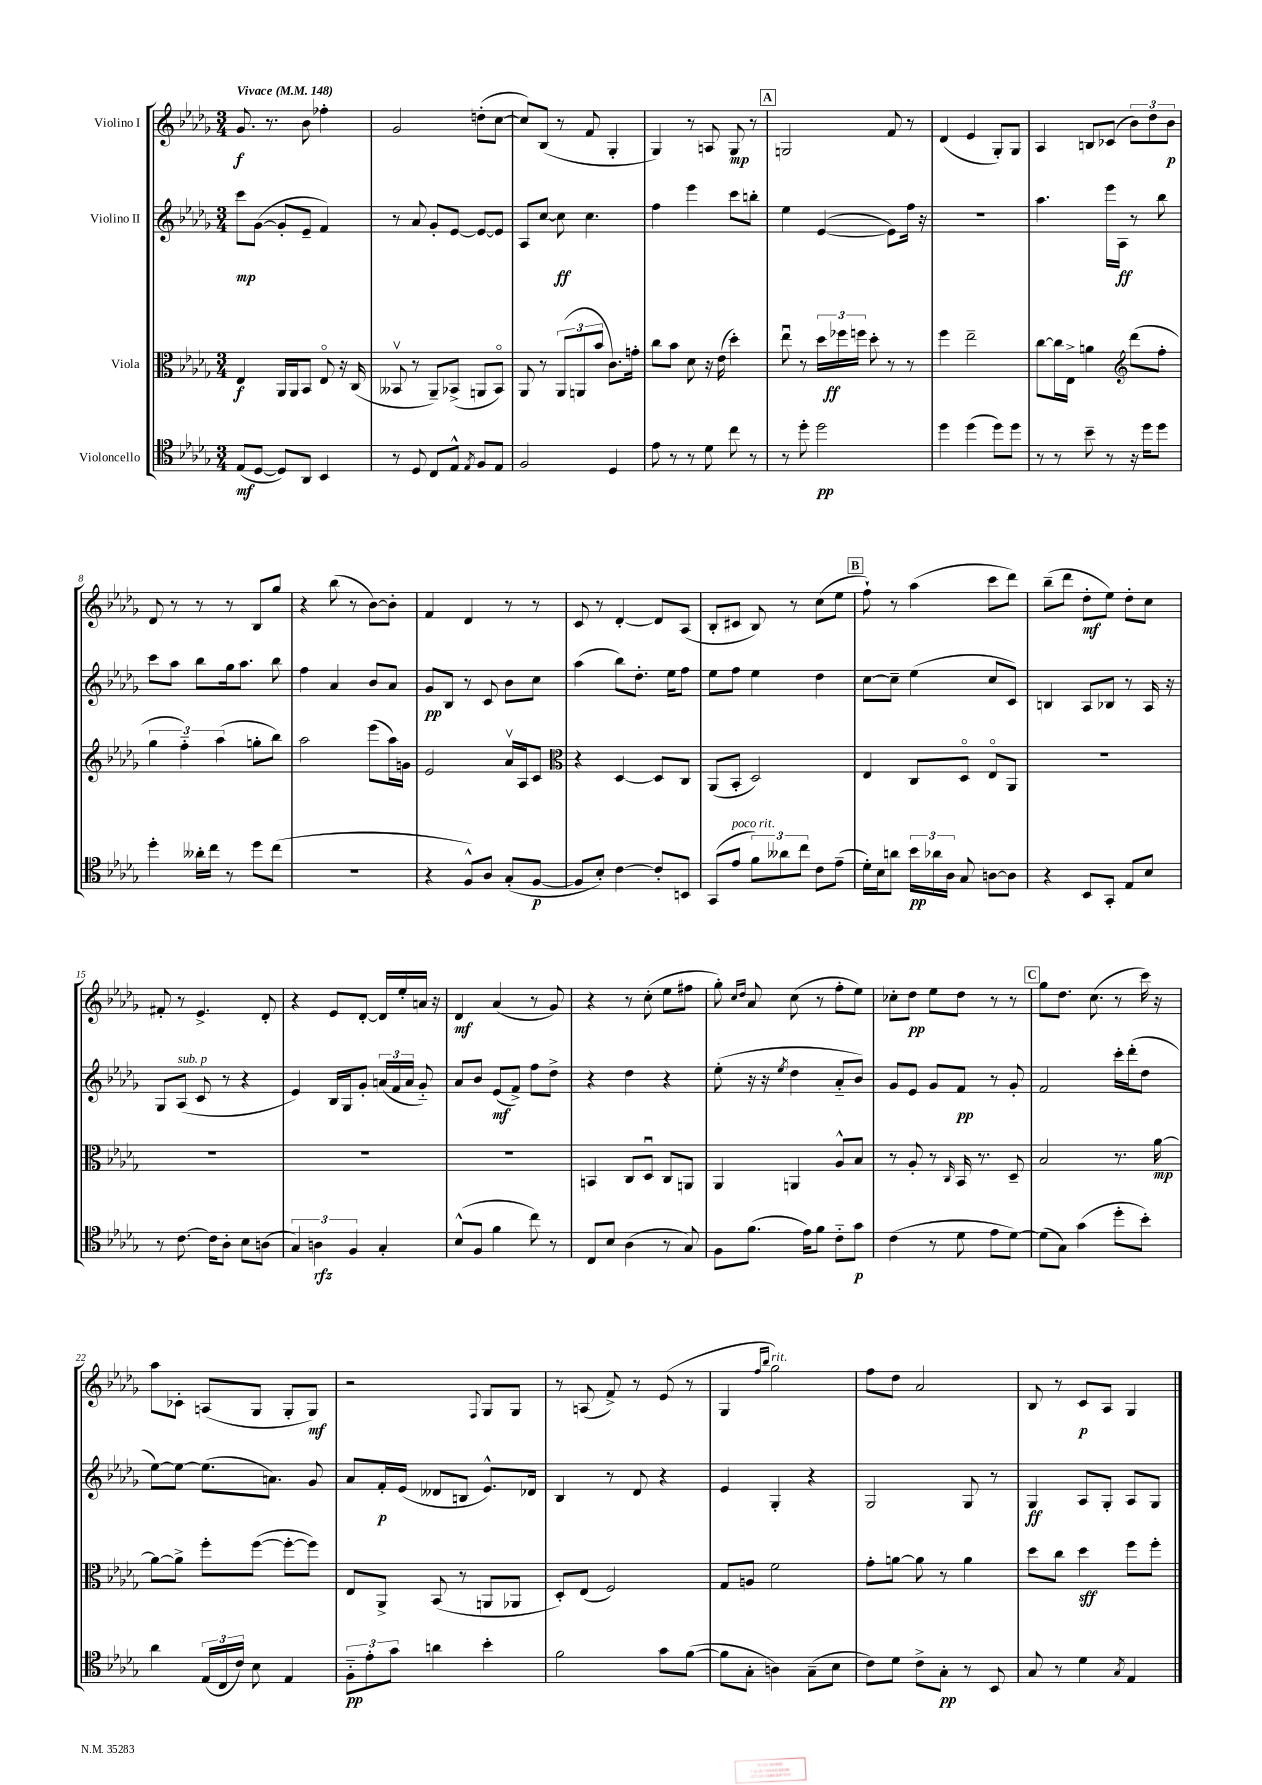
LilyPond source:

<<
\new StaffGroup <<
\new Staff = "s0" \with { instrumentName = "Violino I" } {
    \clef treble \key des \major \numericTimeSignature \time 3/4 \tempo "Vivace" 4 = 148
    \autoBeamOff ges'8.\f r8. bes'8 fes''4-. |
    ges'2 d''8[-.( c''8]~ |
    c''8[) bes8]( r8 f'8 ges4-. |
    ges4) r8 a8 ges8\mp r8 |
    \mark \markup { \box "A" } g2 f'8 r8 |
    des'4( ees'4 ges8[-.) ges8] |
    aes4 b8[ ces'8]( \tuplet 3/2 { bes'8[) des''8 bes'8]\p } |
    des'8 r8 r8 r8 bes8[ ges''8] |
    r4 bes''8( r8 bes'8[~) bes'8]-. |
    f'4 des'4 r8 r8 |
    c'8 r8 des'4~-. des'8[ aes8]( |
    bes8[-. cis'8] bes8) r8 c''8[( ees''8] |
    \mark \markup { \box "B" } f''8-!) r8 aes''4( c'''8[ des'''8]) |
    bes''8[--( des'''8] des''8[-.\mf ees''8]) des''8[-. c''8] |
    fis'8-. r8 ees'4.-> des'8-. |
    r4 ees'8[ des'8]~-. des'16[ ees''16-. a'16] r16 |
    des'4\mf aes'4( r8 ges'8) |
    r4 r8 c''8-.( ees''8[ fis''8] |
    ges''8-.) \grace { c''16[ des''16] } aes'8 c''8( r8 f''8[-. ees''8]) |
    ces''8[-. des''8]\pp ees''8[ des''8] r8 r8 |
    \mark \markup { \box "C" } ges''8[ des''8.] c''8.( r8 c'''16) r16 |
    aes''8[ ces'8]-. a8[( ges8] ges8[-. ges8]\mf) |
    r2 \appoggiatura { f8 } ges8[ ges8] |
    r8 a8( f'8->) r8 ees'8( r8 |
    ges4 \grace { f''16[ bes''16] } ges''2^\markup { \italic "rit." }) |
    f''8[ des''8] aes'2 |
    bes8 r8 c'8[\p aes8] ges4 \bar "|." |
}
\new Staff = "s1" \with { instrumentName = "Violino II" } {
    \clef treble \key des \major \numericTimeSignature \time 3/4
    \autoBeamOff c'''8[\mp ges'8]~( ges'8[-. ees'8]-- f'4) |
    r8 aes'8 ges'8[-. ees'8]~ ees'8[~ ees'8] |
    aes8[ c''8]~ c''8\ff c''4. |
    f''4 ees'''4 c'''8[ b''8]-. |
    \mark \markup { \box "A" } ees''4 ees'4~( ees'8[) f''16] r16 |
    R2. |
    aes''4. ees'''16[ aes16]\ff r8 bes''8 |
    c'''8[ aes''8] bes''8[ ges''16 aes''8.] bes''8 |
    f''4 aes'4 bes'8[ aes'8] |
    ges'8[\pp bes8] r8 c'8 bes'8[ c''8] |
    aes''4( bes''8[) des''8.]-. ees''16[ f''8] |
    ees''8[ f''8] ees''4 des''4 |
    \mark \markup { \box "B" } c''8[~ c''8]-- ees''4( c''8[ c'8]) |
    b4 aes8[ bes8] r8 aes16 r16 |
    ges8[ aes8]^\markup { \italic "sub. p" }( c'8 r8 r4 |
    ees'4) bes16[ ges16 ges'8]-. \tuplet 3/2 { a'16[( f'16 a'16] } ges'8-_) |
    aes'8[ bes'8] ees'8[\mf( f'8]->) f''8[ des''8]-> |
    r4 des''4 r4 |
    ees''8-.( r16 r16 \acciaccatura { ees''8 } des''4 aes'8[-_ bes'8]) |
    ges'8[ ees'8] ges'8[ f'8]\pp r8 ges'8-. |
    \mark \markup { \box "C" } f'2 c'''16[-. des'''16-.( des''8] |
    ees''8[~) ees''8]~ ees''8.[( a'8.]) ges'8 |
    aes'8[ f'16-.\p ees'16]( deses'8[ b8] ees'8.[-^) des'16] |
    bes4 r8 des'8 r4 |
    ees'4 ges4-. r4 |
    ges2 ges8 r8 |
    ges4\ff aes8[ ges8]-. aes8[ ges8] \bar "|." |
}
\new Staff = "s2" \with { instrumentName = "Viola" } {
    \clef alto \key des \major \numericTimeSignature \time 3/4
    \autoBeamOff ees4\f aes,16[ aes,16 bes,8] ees8\flageolet r16 c16( |
    beses,8\upbow r8 aes,8[--) bes,8]->( a,8[ bes,8]\flageolet) |
    aes,8 r8 \tuplet 3/2 { aes,8[( a,8 bes'8] } c'8.[) g'16]-. |
    c''8[ bes'8] des'8 r16 ees'16( des''4-.) |
    \mark \markup { \box "A" } ees''8\downbow r8 \tuplet 3/2 { des''16[ fes''16\ff f''16] } des''8-. r8 r8 |
    f''4 ees''2-- |
    c''8[~ c''16 ees16]-> a'4 \clef treble des'''8[( f''8]-. |
    \tuplet 3/2 { ges''4 f''4-_) aes''4( } g''8[-. bes''8]) |
    aes''2 ees'''8[( aes''16) g'16] |
    ees'2 aes'16[\upbow aes16 c'8] |
    \clef alto r4 des4~ des8[ c8] |
    aes,8[( bes,8]-. des2) |
    \mark \markup { \box "B" } ees4 c8[ des8]\flageolet ees8[\flageolet aes,8] |
    R2. |
    R2. |
    R2. |
    R2. |
    b,4 c8[ des8]\downbow c8[ a,8] |
    aes,4 a,4 aes8[-^ bes8] |
    r8 aes8-. r8 \grace { c16 } bes,16 r8. des8-- |
    \mark \markup { \box "C" } bes2 r8. aes'16~\mp |
    aes'8[~ aes'8]-> f''8[-. f''8]~( f''8[~-. f''8]) |
    ees8[ aes,8]-> bes,8( r8 a,8[ aes,8] |
    des8[-.) ees8]( f2) |
    ges8[ a8] f'2 |
    ges'8[-. a'8]~ a'8 r8 a'4 |
    des''8[ c''8] des''4\sff f''8[ f''8]-. \bar "|." |
}
\new Staff = "s3" \with { instrumentName = "Violoncello" } {
    \clef tenor \key des \major \numericTimeSignature \time 3/4
    \autoBeamOff ees8[\mf( des8]~ des8[) aes,8] bes,4 |
    r8 des8 c8[ ees8]-^ \acciaccatura { ees8 } f8[ ees8] |
    f2 des4 |
    ees'8 r8 r8 des'8 c''8 r8 |
    \mark \markup { \box "A" } r8 des''8-. des''2\pp |
    des''4 des''4( des''8[) des''8] |
    r8 r8 bes'8-- r8 r16 des''16[ des''8] |
    des''4-. aeses'16[-. c''16] r8 des''8[ c''8]( |
    R2. |
    r4 f8[-^) aes8] ges8[-.( f8]~\p |
    f8[ bes8]-.) c'4~ c'8[-. b,8] |
    ges,8[( ees'8]^\markup { \italic "poco rit." } \tuplet 3/2 { f'8[) aeses'8 c''8] } c'8[ ees'8]--( |
    \mark \markup { \box "B" } des'16[-.) bes16 a'8] \tuplet 3/2 { bes'16[\pp aes'16 aes16] } ges8 a8[~ a8] |
    r4 bes,8[ ges,8]-. ees8[ bes8] |
    r8 c'8.~ c'16[ aes8]-. bes8[ a8]( |
    \tuplet 3/2 { ges4) a4\rfz f4 } ges4-. |
    bes8[-^( f8] f'4 c''8) r8 |
    c8[ bes8] aes4( r8 ges8) |
    f8[ f'8.]( ees'16[) f'8] c'8[-_ ges'8]\p |
    c'4( r8 des'8 ees'8[ des'8]~) |
    \mark \markup { \box "C" } des'8[( ges8]) ges'4( des''8[-. bes'8]-.) |
    aes'4 \tuplet 3/2 { ees16[( c16 c'16]) } bes8 ees4 |
    \tuplet 3/2 { f8[-_\pp ees'8-. ges'8] } a'4 bes'4-. |
    f'2 ges'8[ f'8]~( |
    f'8[ ges8]-. a4) ges8[--( bes8] |
    c'8[) des'8] c'8[-> ges8]-.\pp r8 bes,8 |
    ges8 r8 des'4 \acciaccatura { ges8 } ees4 \bar "|." |
}
>>
>>
